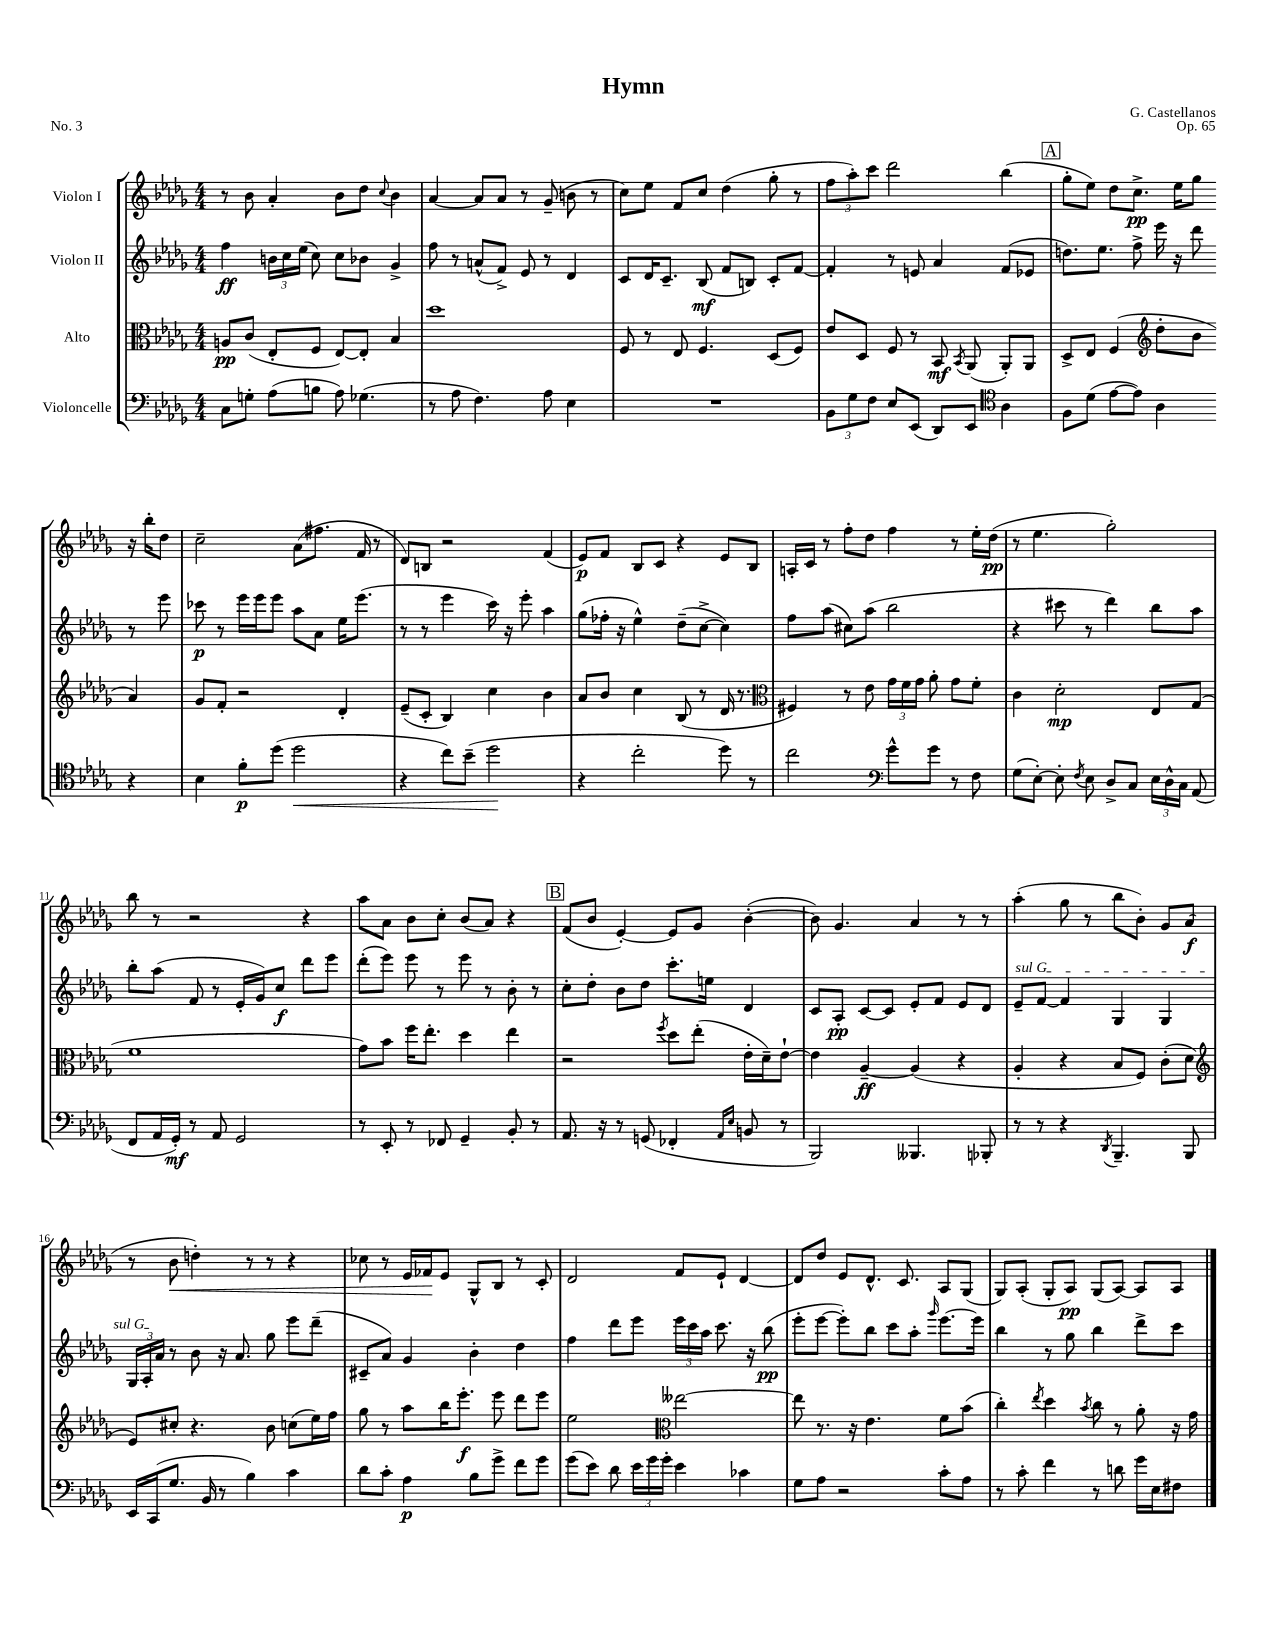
\header { title = "Hymn" composer = "G. Castellanos" opus = "Op. 65" piece = "No. 3" }
<<
\new StaffGroup <<
\new Staff = "s0" \with { instrumentName = "Violon I" } {
    \clef treble \key des \major \numericTimeSignature \time 4/4
    \autoBeamOff r8 bes'8 aes'4-. bes'8[ des''8] \appoggiatura { c''8 } bes'4 |
    aes'4~ aes'8[ aes'8] r8 ges'8--( b'8 r8 |
    c''8[) ees''8] f'8[ c''8] des''4( ges''8-. r8 |
    \tuplet 3/2 { f''8[ aes''8-.) c'''8] } des'''2 bes''4( |
    \mark \markup { \box "A" } ges''8[-. ees''8]) des''8[ c''8.]->\pp ees''16[ ges''8] r16 bes''16[-. des''8] |
    c''2-- aes'8[( fis''8.] f'16 r8 |
    des'8[) b8] r2 f'4( |
    ees'8[\p) f'8] bes8[ c'8] r4 ees'8[ bes8] |
    a16[-. c'16] r8 f''8[-. des''8] f''4 r8 ees''16[-. des''16]\pp( |
    r8 ees''4. ges''2-.) |
    bes''8 r8 r2 r4 |
    aes''8[ aes'8] bes'8[ c''8]-. bes'8[( aes'8]) r4 |
    \mark \markup { \box "B" } f'8[( bes'8] ees'4~-.) ees'8[ ges'8] bes'4~-.( |
    bes'8) ges'4. aes'4 r8 r8 |
    aes''4-.( ges''8 r8 bes''8[ bes'8]-.) ges'8[ aes'8]\f( |
    r8 bes'8\< d''4-.) r8 r8 r4 |
    ces''8 r8 ees'16[ fes'16\! ees'8] ges8[-^ bes8] r8 c'8-. |
    des'2 f'8[ ees'8]-! des'4~ |
    des'8[ des''8] ees'8[ des'8.]-^ c'8. aes8[ ges8]( |
    ges8[) aes8]-.( ges8[-. aes8]\pp) ges8[( aes8]~) aes8[ aes8] \bar "|." |
}
\new Staff = "s1" \with { instrumentName = "Violon II" } {
    \clef treble \key des \major \numericTimeSignature \time 4/4
    \autoBeamOff f''4\ff \tuplet 3/2 { b'16[ c''16 ees''16]( } c''8) c''8[ bes'8] ges'4-> |
    f''8 r8 a'8[-^( f'8]->) ees'8 r8 des'4 |
    c'8[ des'16 c'8.]-- bes8\mf( f'8[ b8]) c'8[-. f'8]~ |
    f'4-. r8 e'8 aes'4 f'8[( ees'8] |
    \mark \markup { \box "A" } d''8.[) ees''8.] f''8-> ees'''16 r16 des'''8 r8 ees'''8 |
    ces'''8\p r8 ees'''16[ ees'''16 ees'''8] aes''8[ aes'8] ees''16[ ees'''8.]( |
    r8 r8 ees'''4 c'''16) r16 ees'''8-. aes''4 |
    ges''8[( fes''16]-. r16 ees''4-^) des''8[--( c''8]~-> c''4) |
    f''8[ aes''8]( cis''8[) aes''8]( bes''2 |
    r4 cis'''8 r8 des'''4) bes''8[ aes''8] |
    bes''8[-. aes''8]( f'8 r8 ees'16[-. ges'16) c''8]\f des'''8[ ees'''8] |
    des'''8[-.( ees'''8]) ees'''8 r8 ees'''8 r8 bes'8-. r8 |
    \mark \markup { \box "B" } c''8[-. des''8]-. bes'8[ des''8] c'''8.[-. e''16] des'4 |
    c'8[ aes8]-.\pp c'8[~ c'8] ees'8[-. f'8] ees'8[ des'8] |
    \once \override TextSpanner.bound-details.left.text = \markup { \italic "sul G" } ees'8[--\startTextSpan f'8]~ f'4 ges4 ges4 |
    \tuplet 3/2 { ges16[ aes16-. aes'16]\stopTextSpan } r8 bes'8 r16 aes'8. ges''8 ees'''8[ des'''8]--( |
    cis'8[-- aes'8]) ges'4 bes'4-. des''4 |
    f''4 des'''8[ ees'''8] \tuplet 3/2 { ees'''16[ c'''16 aes''16] } c'''8. r16 bes''8\pp( |
    ees'''8[-. ees'''8]~ ees'''8[-.) bes''8] c'''8[ aes''8]-. \grace { ges'''16 } ees'''8.[~ ees'''16] |
    bes''4 r8 ges''8 bes''4 des'''8[-> c'''8] \bar "|." |
}
\new Staff = "s2" \with { instrumentName = "Alto" } {
    \clef alto \key des \major \numericTimeSignature \time 4/4
    \autoBeamOff a8[\pp c'8]( ees8[-. f8] ees8[~) ees8]-. bes4 |
    des''1 |
    f8 r8 ees8 f4. des8[( f8]) |
    ees'8[ des8] f8 r8 bes,8\mf \acciaccatura { bes,8 } aes,8( aes,8[-.) aes,8] |
    \mark \markup { \box "A" } des8[-> ees8] f4( \clef treble des''8[-. bes'8] aes'4) |
    ges'8[ f'8]-. r2 des'4-. |
    ees'8[--( c'8]-. bes4) c''4 bes'4 |
    aes'8[ bes'8] c''4 bes8( r8 des'16 r8. |
    \clef alto fis4) r8 ees'8 \tuplet 3/2 { ges'16[ f'16 ges'16] } aes'8-. ges'8[ f'8]-. |
    c'4 des'2-.\mp ees8[ ges8]( |
    f'1 |
    ges'8[) bes'8] f''16[ ees''8.]-. des''4 ees''4 |
    \mark \markup { \box "B" } r2 \acciaccatura { f''8 } des''8[ ees''8]-.( ees'16[-. des'16--) ees'8]~-! |
    ees'4 aes4~--\ff aes4( r4 |
    aes4-. r4 bes8[ f8]) c'8[-.( des'8] |
    \clef treble ees'8[) cis''8]-. r4. bes'8 c''8[( ees''16) f''16] |
    ges''8 r8 aes''8[ bes''16 ees'''8.]-.\f ees'''8 des'''8[ ees'''8] |
    ees''2 \clef alto eeses''2~ |
    eeses''8 r8. r16 ees'4. f'8[ bes'8]( |
    c''4-.) \acciaccatura { ees''8 } des''4 \acciaccatura { bes'8 } c''8 r8 aes'8-. r16 ges'16 \bar "|." |
}
\new Staff = "s3" \with { instrumentName = "Violoncelle" } {
    \clef bass \key des \major \numericTimeSignature \time 4/4
    \autoBeamOff c8[ g8]-. aes8[( b8] aes8) ges4.( |
    r8 aes8 f4.) aes8 ees4 |
    R1 |
    \tuplet 3/2 { bes,8[ ges8 f8] } ees8[ ees,8]( des,8[) ees,8] \clef tenor aes4 |
    \mark \markup { \box "A" } f8[ des'8]( ees'8[~ ees'8]) aes4 r4 |
    bes4 f'8[-.\p des''8]( des''2\< |
    r4 c''8[) bes'8]--( des''2\! |
    r4 c''2-. des''8) r8 |
    c''2 \clef bass ges'8[-^ ges'8] r8 f8 |
    ges8[( ees8]~-.) ees8-. \acciaccatura { f8 } ees8 des8[-> c8] \tuplet 3/2 { ees16[ des16-^ c16] } aes,8( |
    f,8[ aes,16 ges,16]-.\mf) r8 aes,8 ges,2 |
    r8 ees,8-. r8 fes,8 ges,4-- bes,8-. r8 |
    \mark \markup { \box "B" } aes,8. r16 r8 g,8( fes,4-. \grace { aes,16[ ees16] } b,8 r8 |
    bes,,2) beses,,4. bes,,8-. |
    r8 r8 r4 \acciaccatura { des,8 } bes,,4.-- bes,,8 |
    ees,16[ c,16( ges8.] bes,16 r8 bes4) c'4 |
    des'8[ c'8]-. aes4\p bes8[ ges'8]-> f'8[ ges'8] |
    ges'8[( ees'8]) des'8 \tuplet 3/2 { ees'16[ ges'16 ges'16]-. } ees'4 ces'4 |
    ges8[ aes8] r2 c'8[-. aes8] |
    r8 c'8-. f'4 r8 d'8 ges'16[ ees16 fis8] \bar "|." |
}
>>
>>
